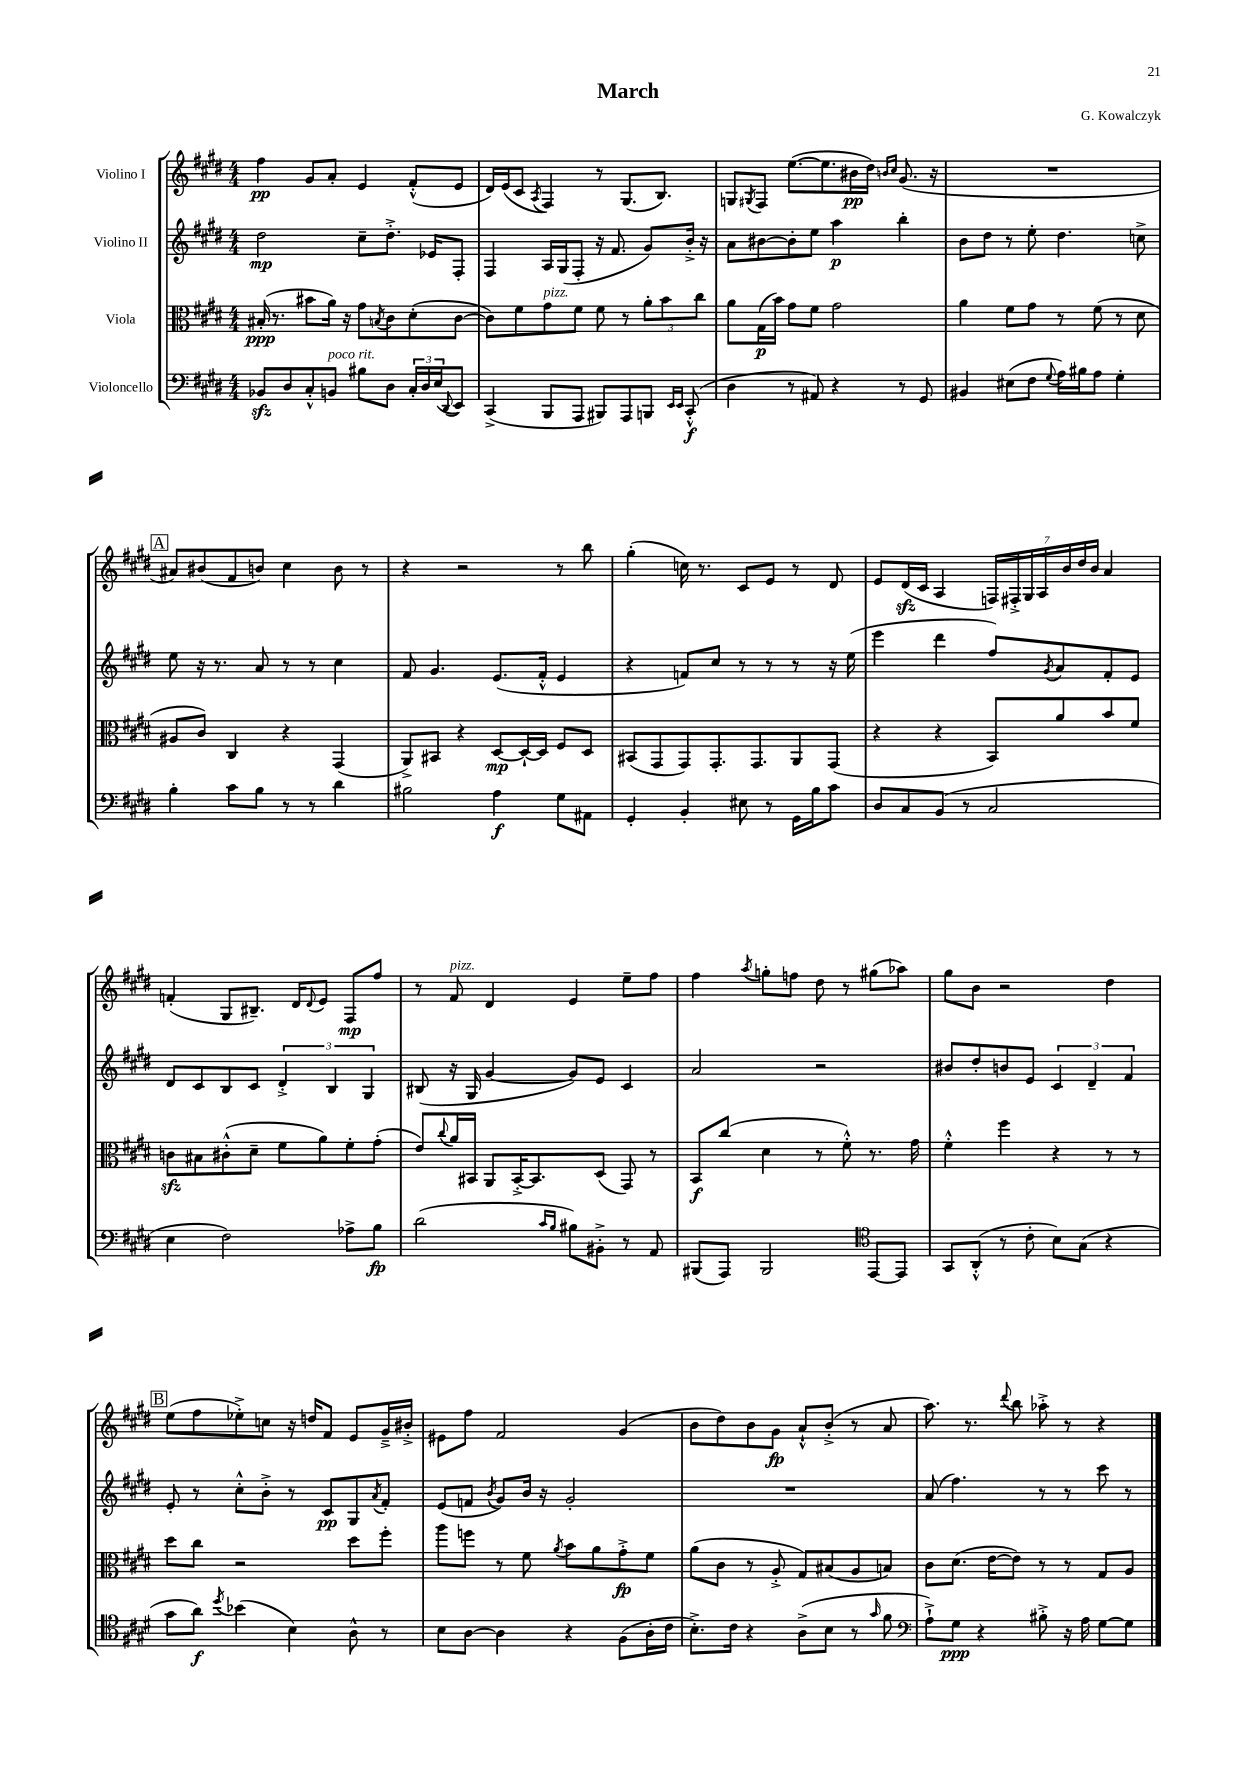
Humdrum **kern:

**kern	**kern	**kern	**kern
*staff4	*staff3	*staff2	*staff1
*clefF4	*clefC3	*clefG2	*clefG2
*k[f#c#g#d#]	*k[f#c#g#d#]	*k[f#c#g#d#]	*k[f#c#g#d#]
*M4/4	*M4/4	*M4/4	*M4/4
8BB-	(16B#'	2dd#	4ff#
.	8.r	.	.
8D#	.	.	.
8C#'^^	8b#	.	8g#
8BB	16a)	.	8a'
.	16r	.	.
8B#	8g#	8cc#~	4e
.	8qB	.	.
8D#	8c#	8.dd#'^	.
24C#'	(8d#'	.	(8f#'^^
24D#	.	.	.
.	.	16e-	.
(24E	.	.	.
8qqDD#	.	.	.
8EE)	[8c#	8F#'	8e
=	=	=	=
(4CC#^	8c#])	4F#	16d#)
.	.	.	(16e
.	8f#	.	8c#
.	.	.	8qA
8BBB	8g#	16A	4F#)
.	.	(16G#	.
8AAA	8f#	8F#'	.
8BBB#)	8f#	16r	8r
.	.	8.f#	.
8AAA	8r	.	(8.G#
8BBB	12a'	8g#)	.
.	.	.	8.B)
.	12b	.	.
16qqEE	.	.	.
16qqEE	.	.	.
(8CC#'^^	.	16b'^	.
.	12cc#	.	.
.	.	16r	.
=	=	=	=
4D#	8a	8a	8G
.	.	.	8qG#
.	(16G#	[8b#	8F#
.	16b)	.	.
8r	8g#	8b#']	([8.ee
8AA#)	8f#	8ee	.
.	.	.	8.ee]
4r	2g#	4aa	.
.	.	.	16b#
.	.	.	16dd#)
.	.	.	16qqb
.	.	.	16qqcc#
8r	.	4bb'	(8.g#
8GG#	.	.	.
.	.	.	16r
=	=	=	=
4BB#	4a	8b	1r
.	.	8dd#	.
(8E#	8f#	8r	.
8F#	8g#	8ee'	.
8qqG#	.	.	.
16A)	8r	4.dd#	.
16B#	.	.	.
8A	(8f#	.	.
4G#'	8r	.	.
.	8d#	8cc^	.
=	=	=	=
4B'	8A#	8ee	8a#)
.	8c#)	16r	(8b#
.	.	8.r	.
8c#	4C#	.	8f#
8B	.	8a	8b)
8r	4r	8r	4cc#
8r	.	8r	.
4d#	(4GG#	4cc#	8b
.	.	.	8r
=	=	=	=
2B#	8AA^)	8f#	4r
.	8BB#	4.g#	.
.	4r	.	2r
4A	[8D#	(8.e	.
.	16D#`_	.	.
.	16D#]	16f#'^^	.
8G#	8F#	4e	8r
8AA#	8D#	.	8bb
=	=	=	=
4GG#'	(8BB#	4r	(4gg#'
.	8GG#	.	.
4BB'	8GG#)	8f)	16cc)
.	.	.	8.r
.	8.GG#'	8cc#	.
8E#	.	8r	8c#
.	8.GG#	.	.
8r	.	8r	8e
16GG#	8AA	8r	8r
16B	.	.	.
8c#	(8GG#	16r	8d#
.	.	(16ee	.
=	=	=	=
8D#	4r	4eee	8e
8C#	.	.	(16d#
.	.	.	16c#
(8BB	4r	4ddd#	4A
8r	.	.	.
2C#	8BB)	8ff#)	28F)
.	.	.	28F#'^
.	.	.	28G#
.	.	.	28A
.	.	8qg#	.
.	8a	8a	.
.	.	.	28b
.	.	.	28dd#
.	.	.	28b
.	8b	8f#'	4a
.	8f#	8e	.
=	=	=	=
4E	8c	8d#	(4f'
.	8B#	8c#	.
2F#)	(8c#'^^	8B	8G#
.	8d#~	8c#	8.B#~)
.	8f#	6d#'^	.
.	.	.	16d#
.	.	.	8qqd#
.	8a)	.	8e
.	.	6B	.
8A-^	8f#'	.	8F#
.	.	6G#	.
8B	(8g#'	.	8ff#
=	=	=	=
(2d#	8e)	(8B#	8r
.	8qqcc#	.	.
.	16a	16r	8f#
.	16BB#	16G#	.
.	8AA	[4g#	4d#
.	[16BB#'^	.	.
.	8.BB#]	.	.
16qqc#	.	.	.
16qqB	.	.	.
8B#)	.	8g#])	4e
8BB#'^	(8D#	8e	.
8r	8GG#)	4c#	8ee~
8AA	8r	.	8ff#
=	=	=	=
(8BBB#	8BB	2a	4ff#
8AAA)	(8cc#	.	.
.	.	.	8qaa
2BBB#	4d#	.	8gg'
.	.	.	8ff
.	8r	2r	8dd#
.	8f#'^^)	.	8r
*clefC4	*	*	*
[8EE	8.r	.	(8gg#
8EE]	.	.	8aa-)
.	16g#	.	.
=	=	=	=
8GG#	4f#'^^	8b#	8gg#
(8AA'^^	.	8dd#'	8b
8r	4ff#	8b	2r
8c#'	.	8e	.
8B)	4r	6c#	.
(8G#	.	.	.
.	.	6d#~	.
4r	8r	.	4dd#
.	.	6f#	.
.	8r	.	.
=	=	=	=
8g#	8dd#	8e'	(8ee
8a)	8cc#	8r	8ff#
8qdd#	.	.	.
(4b-	2r	8cc#'^^	8ee-'^)
.	.	8b'^	8cc
4B)	.	8r	16r
.	.	.	16dd
.	.	8c#	8f#
8A^^	8dd#	8G#	8e
.	.	8qa	.
8r	8ff#'	8f#'	16g#~^
.	.	.	16b#'^
=	=	=	=
8B	8aa	(8e	8e#
[8A	8ff	8f	8ff#
.	.	8qb	.
4A]	8r	8g#)	2f#
.	8f#	16b	.
.	.	16r	.
.	8qa	.	.
4r	8b	2g#'	.
.	8a	.	.
(8F#	8g#'^	.	(4g#
16A'	8f#	.	.
16c#	.	.	.
=	=	=	=
8.B'^)	(8a	1r	8b
.	8c#	.	8dd#)
16c#	.	.	.
4r	8r	.	8b
.	8A'^	.	8g#
(8A^	8G#)	.	8a`^^
8B	(8B#	.	(8b'^
8r	8A	.	8r
16qqg#	.	.	.
8f#	8B)	.	8a
=	=	=	=
*clefF4	*	*	*
8A`^)	8c#	(8a	8.aa)
8G#	(8.d#	4.ff#)	.
.	.	.	8.r
4r	.	.	.
.	[16e	.	.
.	.	.	8qqddd#
.	8e])	.	8bb
8B#'^	8r	8r	8aa-'^
16r	8r	8r	8r
16A	.	.	.
[8G#	8G#	8ccc#	4r
8G#]	8A	8r	.
==	==	==	==
*-	*-	*-	*-
